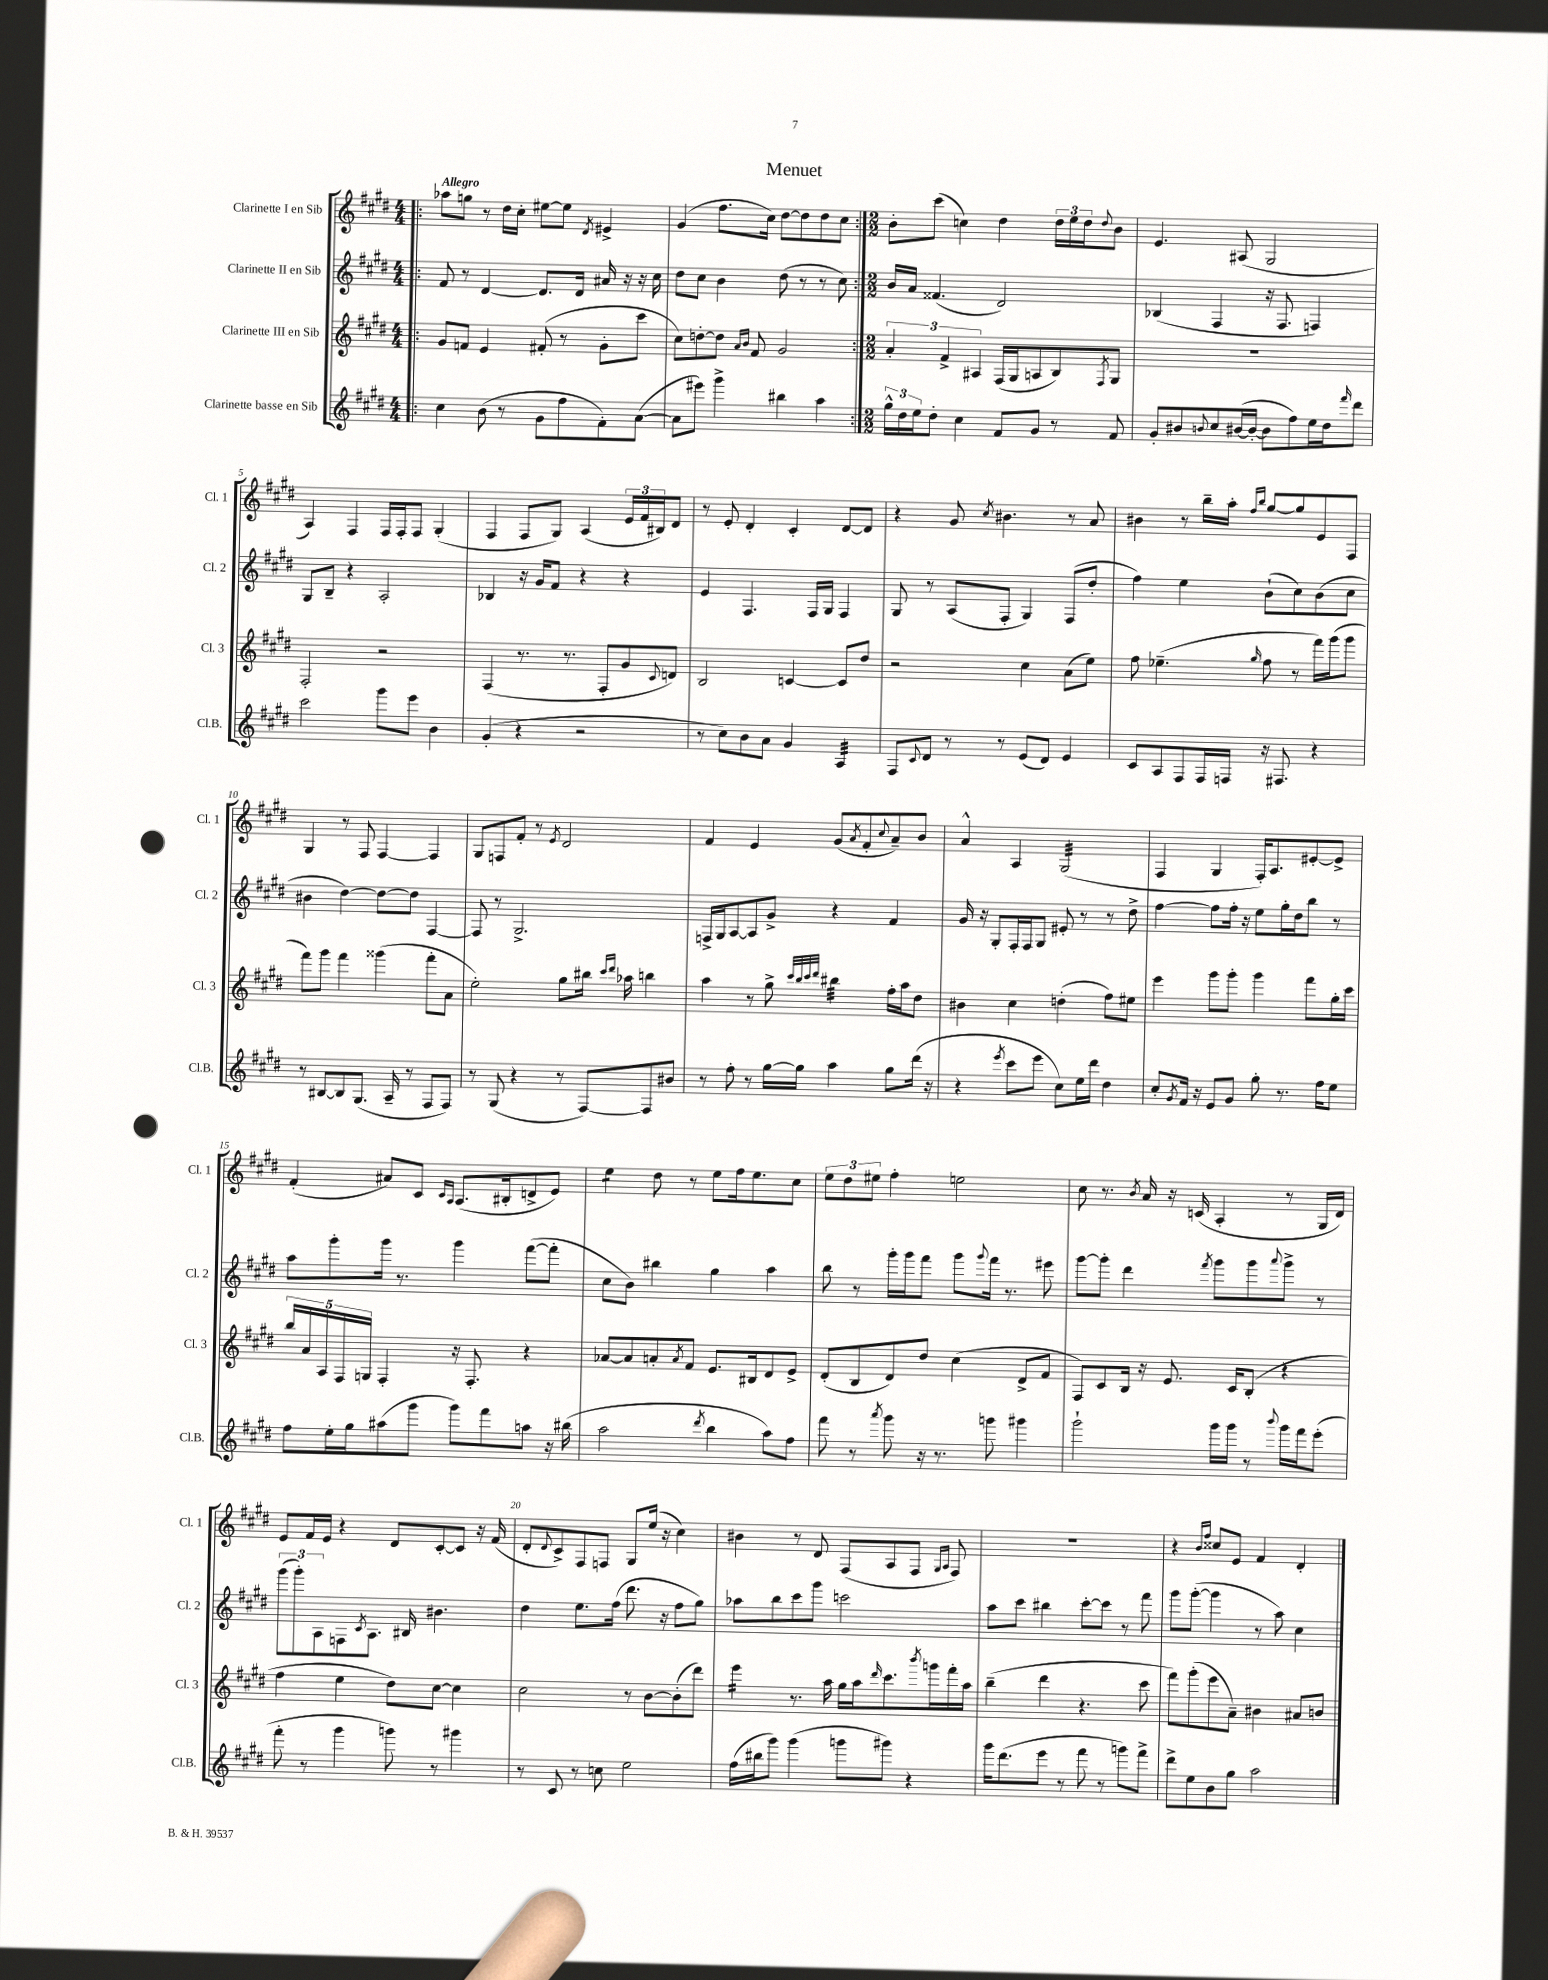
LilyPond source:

\header { title = "Menuet" }
<<
\new StaffGroup <<
\new Staff = "s0" \with { instrumentName = "Clarinette I en Sib" shortInstrumentName = "Cl. 1" } {
    \clef treble \key e \major \numericTimeSignature \time 4/4 \tempo "Allegro"
    \repeat volta 2 { \bar ".|:" aes''8 g''8 r8 dis''16 cis''16-. eis''8~ eis''8 \acciaccatura { dis'8 } eis'4-> |
    gis'4( fis''8. cis''16) dis''8~ dis''8 dis''8 cis''8 | }
    \numericTimeSignature \time 2/2 b'8-. cis'''8( c''4) dis''4 \tuplet 3/2 { dis''16 e''16 dis''16 } \appoggiatura { dis''8 } b'8 |
    e'4. ais8( gis2 |
    a4) fis4 fis16 fis16-. fis8 gis4-.( |
    fis4 fis8 gis8) a4( \tuplet 3/2 { e'16 fis'16 bis16) } dis'8 |
    r8 e'8-. dis'4-. cis'4-. dis'8~ dis'8 |
    r4 gis'8 \acciaccatura { cis''8 } bis'4. r8 a'8 |
    bis'4 r8 b''16-- a''16-. \grace { fis''16 b''16 } gis''8~ gis''8 e'8 fis8 |
    gis4 r8 fis8 fis4~ fis4 |
    gis8 f8 fis'8-. r8 \acciaccatura { e'8 } dis'2 |
    fis'4 e'4 gis'8( \acciaccatura { a'8 } fis'8-. \appoggiatura { cis''8 } a'8--) b'8 |
    a'4-^ a4 gis2:32( |
    fis4 gis4 fis16-.) a8. eis'8~-. eis'8-> |
    fis'4-.( ais'8) cis'8 \grace { cis'16 a16 } a8.( bis16-. d'8-> e'8) |
    e''4:8 dis''8 r8 e''8 fis''16 e''8. cis''8 |
    \tuplet 3/2 { e''8 dis''8 eis''8 } fis''4-. e''2 |
    cis''8 r8. \acciaccatura { b'8 } a'16 r16 c'16( a4-. r8 gis16 dis'16) |
    e'8 fis'16 e'16 r4 dis'8 cis'8~-. cis'8 r16 fis'16( |
    dis'8-. \appoggiatura { dis'8 } cis'8->) fis8 f8 gis8 e''16( r16 cis''4) |
    bis'4 r8 dis'8 fis8( a8 fis8 \grace { gis16 a16 } fis8) |
    R1 |
    r4 \grace { b'16 fis''16 } cisis''8 e'8 fis'4 dis'4-. \bar "|." |
}
\new Staff = "s1" \with { instrumentName = "Clarinette II en Sib" shortInstrumentName = "Cl. 2" } {
    \clef treble \key e \major \numericTimeSignature \time 4/4
    \repeat volta 2 { \bar ".|:" fis'8 r8 dis'4~ dis'8. dis'16 ais'16 r16 r16 cis''16 |
    dis''8 cis''8 b'4 dis''8( r8 r8 cis''8) | }
    \numericTimeSignature \time 2/2 b'16 a'16 fisis'4.( dis'2) |
    bes4( fis4 r16 fis8. f4) |
    gis8 b8-- r4 a2-. |
    bes4 r16 gis'16 fis'8 r4 r4 |
    e'4 fis4. fis16 gis16 fis4 |
    gis8 r8 a8( fis8-. gis4) fis8( dis''8-. |
    fis''4) e''4 b'8-!( cis''8) b'8( cis''8 |
    bis'4 dis''4~) dis''8~ dis''8 fis4~ |
    fis8 r8 gis2.-> |
    f16-> gis16 a8~ a8 gis'8-> r4 fis'4 |
    gis'16 r16 gis8-. fis16-. fis16 gis8 eis'8-. r8 r8 dis''8-> |
    fis''4~ fis''8 fis''16-. r16 e''8 gis''16-. dis''16 b''8 r8 |
    a''8 gis'''8-. gis'''16 r8. gis'''4 fis'''8~( fis'''8-. |
    cis''8 b'8) bis''4 gis''4 a''4 |
    b''8 r8 gis'''16-. gis'''16 fis'''8 gis'''8 \appoggiatura { gis'''8 } fis'''16 r8. eis'''8 |
    gis'''8~ gis'''8-. dis'''4 \acciaccatura { fis'''8 } gis'''8 gis'''8 \appoggiatura { a'''8 } gis'''8-> r8 |
    \tuplet 3/2 { gis'''8( gis'''8-.) a8 } f8 \acciaccatura { cis'8 } a8. bis16 bis'4. |
    dis''4 e''8. fis''16( dis'''8. r16 fis''8 gis''8) |
    aes''8 b''8 cis'''8 gis'''8 c'''2 |
    a''8 cis'''8 bis''4 cis'''8~-. cis'''8 r8 fis'''8 |
    gis'''8 gis'''8~-.( gis'''4 r8 a''8) cis''4 \bar "|." |
}
\new Staff = "s2" \with { instrumentName = "Clarinette III en Sib" shortInstrumentName = "Cl. 3" } {
    \clef treble \key e \major \numericTimeSignature \time 4/4
    \repeat volta 2 { \bar ".|:" gis'8 f'8 e'4 fis'8-.( r8 gis'8-. cis'''8 |
    cis''8) d''8~-. d''8 \grace { a'16 b'16 } fis'8 gis'2 | }
    \numericTimeSignature \time 2/2 \tuplet 3/2 { a'4-. fis'4-> ais4 } fis16( gis16 a8 b8) \acciaccatura { fis8 } gis8 |
    R1 |
    fis2-. r2 |
    fis4( r8. r8. fis8-. gis'8 \appoggiatura { cis'8 } d'8) |
    b2 c'4~ c'8 dis''8 |
    r2 cis''4 a'8( e''8) |
    fis''8 ees''4.--( \grace { gis''16 } fis''8 r8 fis'''16) gis'''16( gis'''8 |
    fis'''8) gis'''8 fis'''4 gisis'''4( fis'''8-. a'8 |
    e''2-.) gis''8 bis''16 \grace { cis'''16 dis'''16 } aes''16 b''4 |
    a''4 r8 gis''8-> \grace { cis'''32 b''32 cis'''32 dis'''32 } bis''4:32 fis''16-. a''16 dis''8 |
    bis'4 cis''4 d''4-.( fis''8) eis''8 |
    e'''4 gis'''8 gis'''8-. gis'''4 fis'''8 gis''16-. cis'''16 |
    \tuplet 5/4 { b''16 a'16 a16 fis16 g16 } fis4-. r16 fis8.-. r4 |
    aes'8~ aes'8 a'8-. \acciaccatura { a'8 } fis'8 e'8. bis16 dis'8 e'8-> |
    dis'8-.( b8 dis'8) dis''8 cis''4( dis'8-> fis'8 |
    fis8) cis'8 b16 r16 e'8. cis'16 b8-.( r4 |
    fis''4 e''4 dis''8) cis''8~ cis''4 |
    cis''2 r8 b'8~ b'8-.( dis'''8) |
    e'''4:16 r8. a''16 gis''16 a''16 \grace { dis'''16 } cis'''8. \acciaccatura { b'''8 } g'''16 fis'''16-. a''16 |
    b''4--( dis'''4 r4. cis'''8 |
    fis'''8) gis'''8-.( e'''8 a'8--) bis'4 ais'8 b'8 \bar "|." |
}
\new Staff = "s3" \with { instrumentName = "Clarinette basse en Sib" shortInstrumentName = "Cl.B." } {
    \clef treble \key e \major \numericTimeSignature \time 4/4
    \repeat volta 2 { \bar ".|:" cis''4 b'8( r8 gis'8 fis''8 fis'8-.) a'8~( |
    a'8 eis'''8) gis'''4-> bis''4 a''4 | }
    \numericTimeSignature \time 2/2 \tuplet 3/2 { gis''16-^ dis''16 e''16 } dis''8-. cis''4 fis'8 gis'8 r8 fis'8 |
    gis'8-. bis'8 \appoggiatura { b'8 } cis''8 bis'16~( bis'16~-. bis'8 fis''8) e''16 dis''16 \grace { fis'''16 } dis'''8 |
    cis'''2 gis'''8 e'''8 b'4 |
    gis'4-.( r4 r2 |
    r8 cis''8) b'8 a'8 gis'4 a4:32 |
    fis8 \appoggiatura { cis'8 } dis'8 r8 r8 e'8( dis'8) e'4 |
    cis'8 a8 fis8 fis16 f16 r16 fis8. r4 |
    r8 bis8~ bis8 gis8.( a16-- r8 fis8 fis8) |
    r8 gis8( r4 r8 fis8~) fis8 bis'8 |
    r8 fis''8-. r8 gis''16~ gis''16 a''4 gis''8 dis'''16( r16 |
    r4 \acciaccatura { e'''8 } cis'''8 e'''8 cis''8) e''16 dis'''16 dis''4 |
    cis''8-. \acciaccatura { gis'8 } fis'16 r16 e'8 gis'8 gis''8-. r8. fis''16 e''8 |
    fis''8 e''16-. gis''16 ais''8( gis'''8 gis'''8) fis'''8 a''8 r16 bis''16( |
    a''2 \acciaccatura { dis'''8 } b''4 a''8) fis''8 |
    fis'''8 r8 \acciaccatura { a'''8 } gis'''8 r16 r8. g'''8 gis'''4 |
    gis'''2-! gis'''16 gis'''16 r8 \appoggiatura { b'''8 } gis'''16 fis'''16 e'''8-.( |
    fis'''8-. r8 gis'''4 g'''8) r8 gis'''4 |
    r8 cis'8 r8 c''8 e''2 |
    fis''16( bis''16 gis'''8) gis'''4( g'''8 gis'''8) r4 |
    gis'''16 dis'''8.( e'''8 r8 fis'''8 r8 g'''8) fis'''8-> |
    dis'''8-> e''8 b'8 gis''8 a''2 \bar "|." |
}
>>
>>
\layout { \context { \Score \override BarNumber.break-visibility = ##(#f #t #t) barNumberVisibility = #(every-nth-bar-number-visible 5) } }
